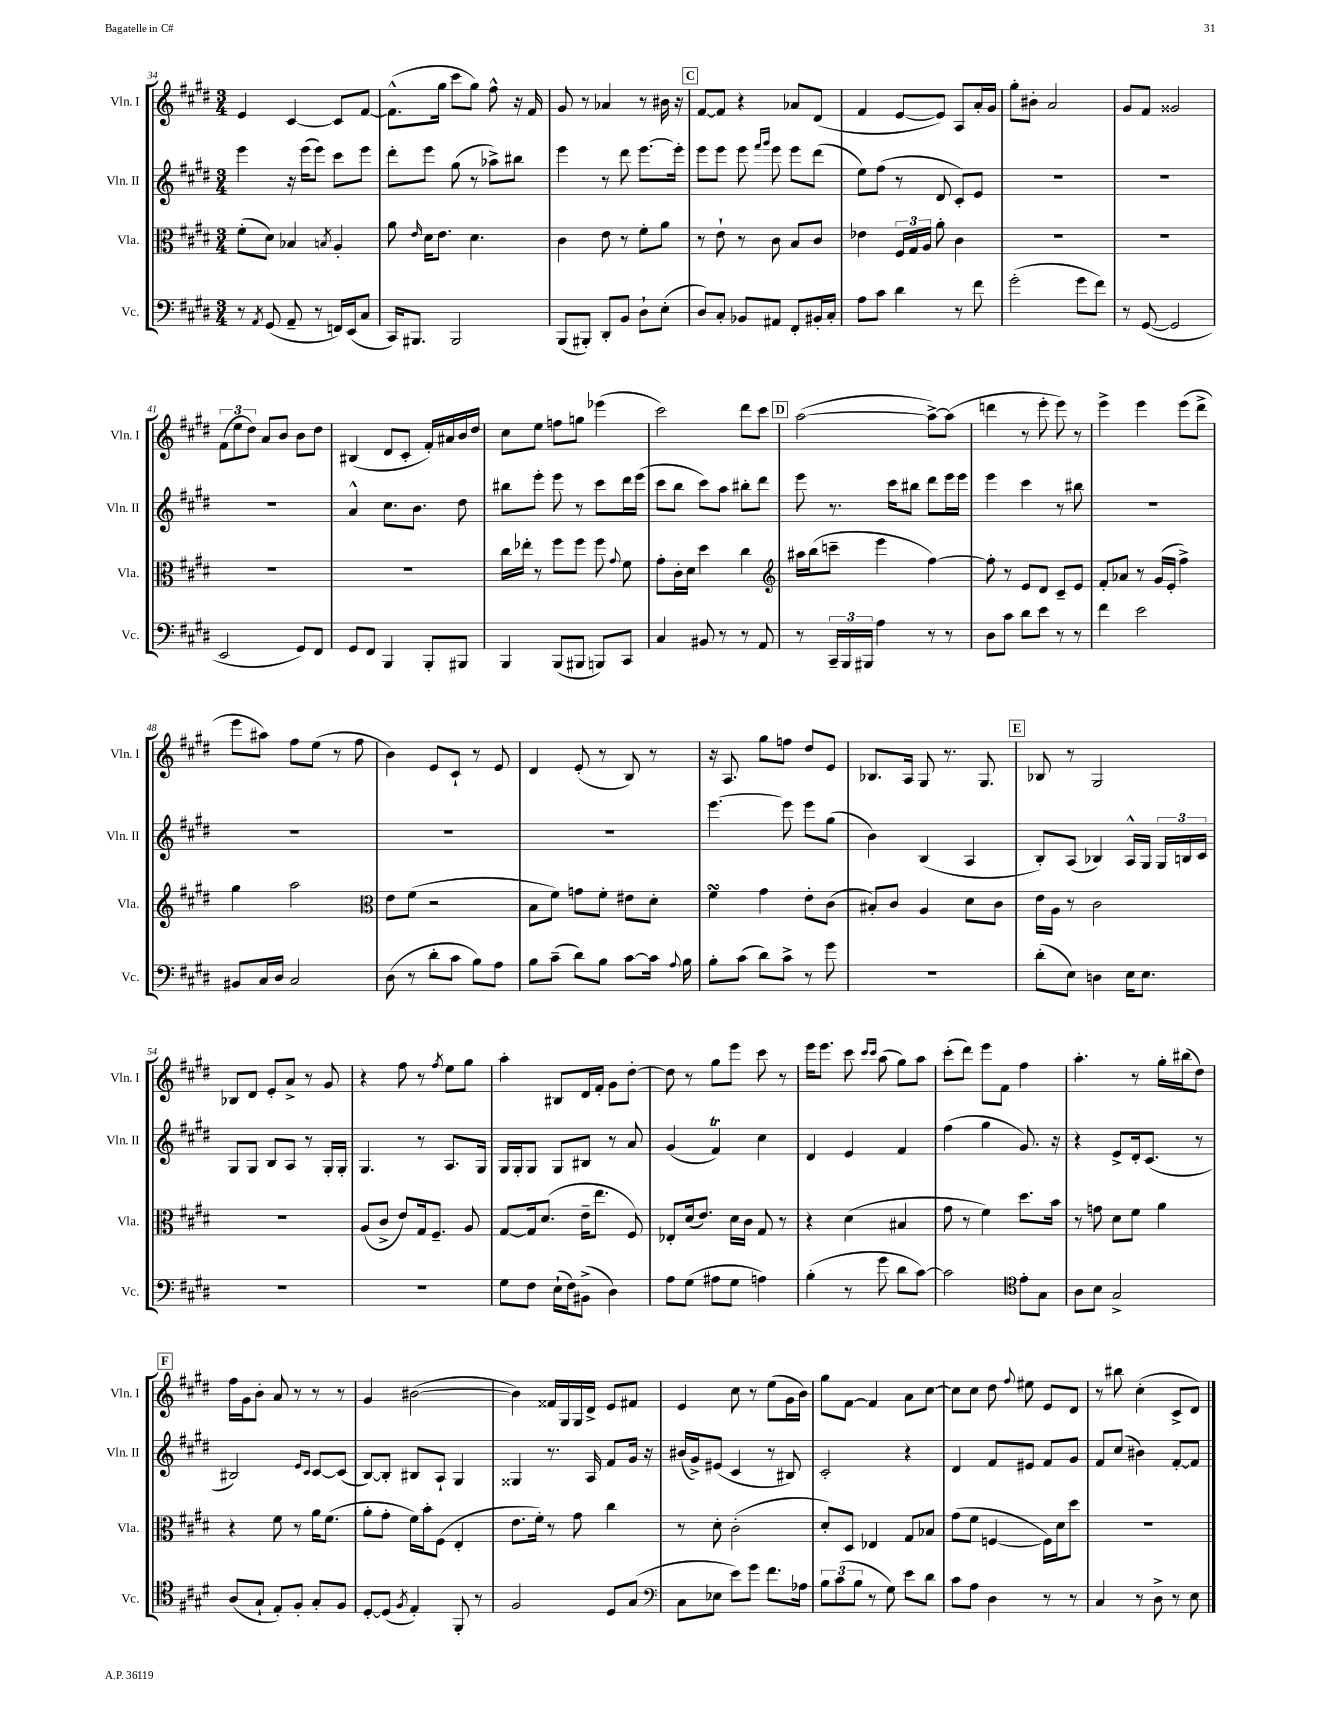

**kern	**kern	**kern	**kern
*staff4	*staff3	*staff2	*staff1
*clefF4	*clefC3	*clefG2	*clefG2
*k[f#c#g#d#]	*k[f#c#g#d#]	*k[f#c#g#d#]	*k[f#c#g#d#]
*M3/4	*M3/4	*M3/4	*M3/4
8r	(8f#'	4eee	4e
8qAA	.	.	.
(8GG#	8d#)	.	.
8AA~	4B-	16r	[4c#
.	.	(16eee	.
8r	.	8eee)	.
.	8qB	.	.
16FF)	4A'	8ccc#	8c#]
(16EE	.	.	.
8C#	.	8eee	[8f#
=	=	=	=
16CC#)	8a	8ddd#'	(8.f#^^]
8.BBB#	.	.	.
.	16qqe	.	.
.	16d#	8eee	.
.	8.e	.	16gg#
2BBB#	.	(8gg#	8ccc#
.	4.d#	8r	8gg#)
.	.	8aa-^)	8ff#^^
.	.	8bb#	16r
.	.	.	16f#
=	=	=	=
(8BBB	4c#	4eee	8g#
8BBB#')	.	.	8r
8DD#'	8e	8r	4a-
8BB	8r	8ddd#	.
8D#`	8f#'	[8.eee	8r
(8E'	8a	.	16b#
.	.	16eee']	16r
=	=	=	=
8D#)	8r	8eee	[8f#
8C#'	8e`	8eee	8f#]
8BB-	8r	8eee	4r
.	.	16qqfff#	.
.	.	16qqggg#	.
8AA#	8c#	8eee	.
8FF#'	8B	8eee	8a-
16BB#'	8c#	(8ddd#	(8d#
16C#'	.	.	.
=	=	=	=
8A	4e-	8ee)	4f#
8c#	.	(8ff#	.
4d#	24F#	8r	[8e
.	24G#	.	.
.	24A	.	.
.	8a'	8d#	8e])
8r	4c#	8c#')	8A
8f#	.	8e	16a'
.	.	.	16g#
=	=	=	=
(2g#'	2.r	2.r	8gg#'
.	.	.	8b#'
.	.	.	2a
8g#	.	.	.
8f#)	.	.	.
=	=	=	=
8r	2.r	2.r	8g#
([8GG#	.	.	8f#
2GG#]	.	.	2g##
=	=	=	=
2EE	2.r	2.r	(12f#
.	.	.	12ee
.	.	.	12dd#)
.	.	.	8a
.	.	.	8b
8GG#)	.	.	8b
8FF#	.	.	8dd#
=	=	=	=
8GG#	2.r	4a^^	(4B#
8FF#	.	.	.
4BBB	.	8.cc#	8d#
.	.	.	8c#'
.	.	8.b	.
8BBB'	.	.	16f#')
.	.	.	16a#
8BBB#	.	8dd#	16b
.	.	.	16dd#
=	=	=	=
4BBB	16cc#	8bb#	8cc#
.	16ee-'	.	.
.	8r	8eee'	8ee
(8BBB	8ff#	8eee	8ff
8BBB#	8ff#	8r	8gg
8BBB)	8ff#	8ccc#	(4eee-
.	8qqg#	.	.
8CC#	8f#	16ddd#	.
.	.	(16eee	.
=	=	=	=
4C#	8g#'	8ccc#	2ccc#)
.	16c#'	8bb	.
.	16d#	.	.
8BB#	4dd#	8ccc#)	.
8r	.	8aa	.
8r	4cc#	8bb#'	8ddd#
8AA	.	8ddd#	8ccc#
=	=	=	=
*	*clefG2	*	*
8r	16aa#	8eee	([2aa
.	(16bb	.	.
24CC#~	8ccc~	8.r	.
24BBB	.	.	.
24BBB#	.	.	.
4A	4eee	.	.
.	.	16ccc#	.
.	.	8bb#	.
8r	[4ff#)	8ddd#	8aa^_)
8r	.	16eee	(8aa]
.	.	16eee	.
=	=	=	=
8D#	8ff#']	4eee	4ddd
8c#	8r	.	.
8d#	8e	4ccc#	8r
8e	8d#	.	8eee'
8r	8c#~	8r	8eee)
8r	8e	8bb#	8r
=	=	=	=
4f#	8f#'	2.r	4eee^
.	8a-	.	.
2e	8r	.	4eee
.	(16g#	.	.
.	16e'	.	.
.	4ff#^)	.	(8eee
.	.	.	8ddd#^
=	=	=	=
8BB#	4gg#	2.r	8eee
16C#	.	.	8aa#)
16D#	.	.	.
2C#	2aa	.	8ff#
.	.	.	(8ee
.	.	.	8r
.	.	.	8ff#
=	=	=	=
*	*clefC3	*	*
(8D#	8e	2.r	4b)
8r	(8f#	.	.
8d#'	2r	.	8e
8c#	.	.	8c#`
8B)	.	.	8r
8A	.	.	8e
=	=	=	=
8B	8B	2.r	4d#
(8c#~	8f#)	.	.
8d#)	8g	.	(8e'
8B	8f#'	.	8r
[8c#	8e#	.	8B)
16c#]	8d#'	.	8r
8qqA	.	.	.
16B	.	.	.
=	=	=	=
8B'	4f#	[4.eee	16r
.	.	.	8.A
(8c#	.	.	.
8d#)	4g#	.	8gg#
8c#^	.	8eee]	8ff
8r	8e'	8eee	8dd#
8g#	(8c#	(8gg#	8e
=	=	=	=
2.r	8B#')	4b)	8.B-
.	8c#	.	.
.	.	.	16A
.	4A	(4B	8G#
.	.	.	8.r
.	8d#	4A	.
.	.	.	8.G#
.	8c#	.	.
=	=	=	=
(8d#'	16e	8B')	8B-
.	16A	.	.
8E)	8r	(8A	8r
4D	2c#	4B-)	2G#
16E	.	16A^^	.
8.E	.	16G#	.
.	.	24G#	.
.	.	24B	.
.	.	24c#	.
=	=	=	=
2.r	2.r	8G#	8B-
.	.	8G#	8d#
.	.	8B	8e'
.	.	8A	8a^
.	.	8r	8r
.	.	16G#'	8g#
.	.	16G#'	.
=	=	=	=
2.r	(8A	4.G#	4r
.	8c#^	.	.
.	8e)	.	8ff#
.	16G#	8r	8r
.	8.F#~	.	.
.	.	.	8qff#
.	.	8.A	8ee
.	8A	.	8gg#
.	.	16G#	.
=	=	=	=
8G#	[8G#	16G#	4aa'
.	.	16G#'	.
8F#	16G#]	8G#	.
.	(8.d#	.	.
(16E`	.	8G#	8B#
16F#)	.	.	.
(8BB#^	16e~	8B#	16d#
.	8.ee	.	16f#'
4D#)	.	8r	8g#
.	8F#)	8a	[8dd#'
=	=	=	=
8A	8E-'	(4g#	8dd#]
(8G#	(16d#	.	8r
.	8.e)	.	.
8A#	.	4f#)	8gg#
8G#	16d#	.	8eee
.	16c#	.	.
4A)	8G#	4cc#	8ccc#
.	8r	.	8r
=	=	=	=
(4B'	4r	4d#	16eee
.	.	.	8.eee
8r	(4d#	4e	8ccc#
.	.	.	16qqccc#
.	.	.	16qqccc#
8g#	.	.	(8aa
8d#	4B#	4f#	8gg#)
[8c#)	.	.	8aa
=	=	=	=
2c#]	8g#	(4ff#	(8ccc#'
.	8r	.	8ddd#)
.	4f#)	4gg#	8eee
.	.	.	8f#
*clefC4	*	*	*
8e'	8.dd#	8.g#)	4ff#
8G#	.	.	.
.	16b	16r	.
=	=	=	=
8A	8r	4r	4.aa'
8B	8g	.	.
2G#^	8d#	8e^	.
.	8f#	16d#'	8r
.	.	(8.c#	.
.	4a	.	16gg#'
.	.	.	(16bb#
.	.	8r	8dd#)
=	=	=	=
(8A	4r	2B#)	16ff#
.	.	.	16g#
8G#`	.	.	8b'
8E')	8f#	.	8a
8F#'	8r	.	8r
.	.	16qqe	.
.	.	16qqc#	.
8G#'	16a	[8c#	8r
.	(8.f#	.	.
8F#	.	(8c#]	8r
=	=	=	=
[8D#'	8a'	[8B)	4g#
(8D#]	8g#'	8B']	.
8qF#	.	.	.
4E')	16f#)	8B#	([2b#
.	16b'	.	.
.	(8F#	8A`	.
8FF#'	4E'	4G#	.
8r	.	.	.
=	=	=	=
2F#	8.e	4G##	4b#])
.	16f#')	.	.
.	8r	8.r	16f##
.	.	.	16G#
.	8g#	.	16G#
.	.	16A	16d#^
8D#	4cc#	8f#	8e
(8G#	.	16g#	8f#
.	.	16r	.
=	=	=	=
*clefF4	*	*	*
8C#	8r	(16b#	4e
.	.	16g#^)	.
8E-	8d#'	(8e#	.
8e)	(2c#'	4c#	8cc#
8g#	.	.	8r
8.f#	.	8r	(8ee
.	.	8B#)	16g#
16A-	.	.	16b)
=	=	=	=
12B	8d#')	2c#'	8gg#
(12c#	.	.	.
.	8D#	.	[8f#
12B	.	.	.
8r	4E-	.	4f#]
8G#)	.	.	.
8e	8G#	4r	8a
8d#	8B-	.	[8cc#
=	=	=	=
8c#	(8g#	4d#	8cc#]
8A	8f#	.	8cc#
4D#	[4F	8f#	8dd#
.	.	.	8qqff#
.	.	8e#	8ee#
8r	16F])	8f#	8e
.	16d#	.	.
8r	8dd#	8g#	8d#
=	=	=	=
4C#	2.r	8f#	8r
.	.	(8cc#	8bb#
8r	.	4b#)	(4cc#'
8D#^	.	.	.
8r	.	[8f#'	8c#^
8E	.	8f#]	8d#)
==	==	==	==
*-	*-	*-	*-
